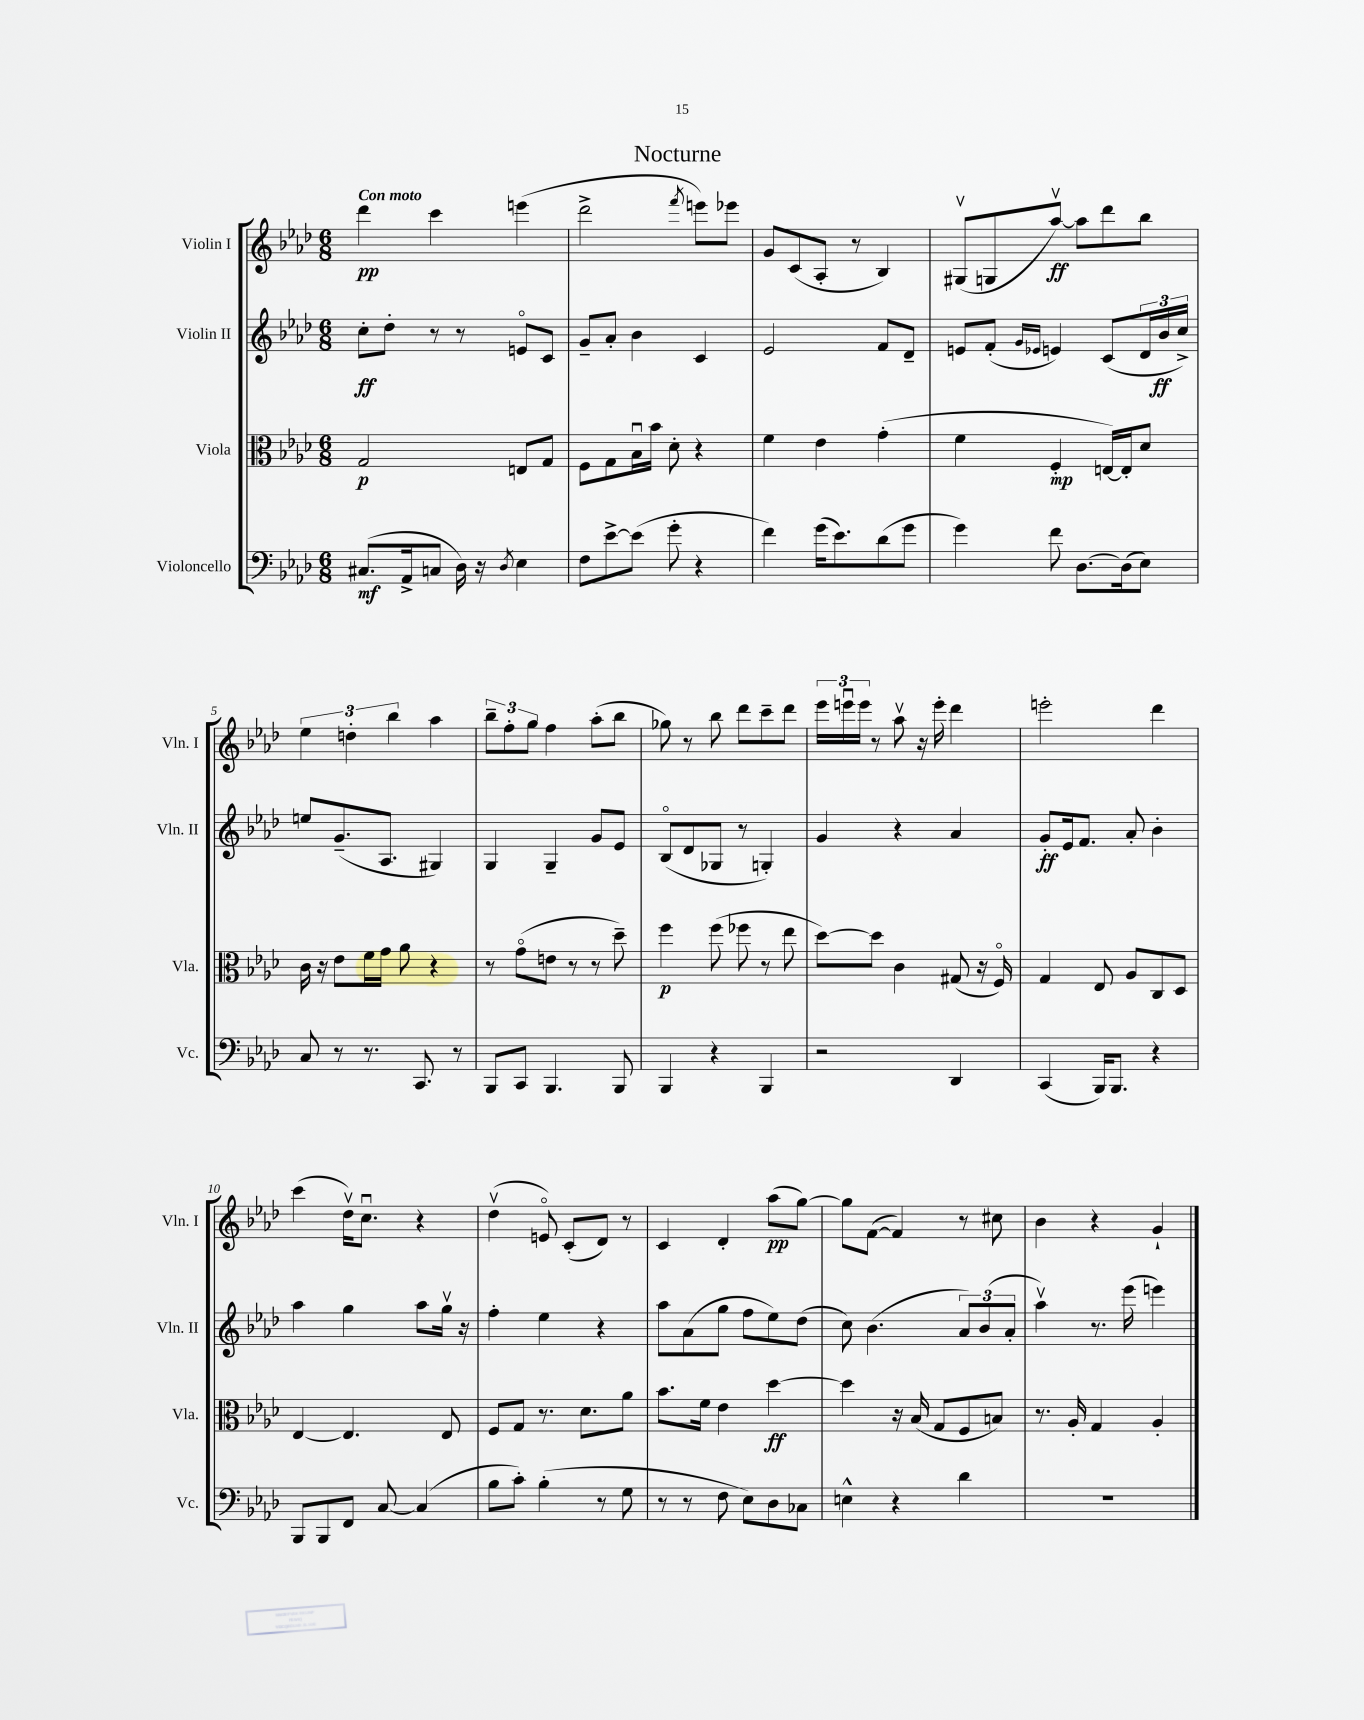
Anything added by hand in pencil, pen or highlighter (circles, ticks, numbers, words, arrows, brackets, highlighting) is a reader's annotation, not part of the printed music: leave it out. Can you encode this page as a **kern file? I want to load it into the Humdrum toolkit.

**kern	**dynam	**kern	**dynam	**kern	**dynam	**kern	**dynam
*part4	*part4	*part3	*part3	*part2	*part2	*part1	*part1
*staff4	*staff4	*staff3	*staff3	*staff2	*staff2	*staff1	*staff1
*I"Violoncello	*	*I"Viola	*	*I"Violin II	*	*I"Violin I	*
*I'Vc.	*	*I'Vla.	*	*I'Vln. II	*	*I'Vln. I	*
*clefF4	*	*clefC3	*	*clefG2	*	*clefG2	*
*k[b-e-a-d-]	*	*k[b-e-a-d-]	*	*k[b-e-a-d-]	*	*k[b-e-a-d-]	*
*M6/8	*	*M6/8	*	*M6/8	*	*M6/8	*
=1	=1	=1	=1	=1	=1	=1	=1
!	!	!	!	!	!	!LO:TX:a:B:t=Con moto	!
(8.C#X/L	mf	2G/	p	8cc'\L	ff	4ddd-\	pp
.	.	.	.	8dd-'\J	.	.	.
16AA-^/k	.	.	.	.	.	.	.
8Cn/J	.	.	.	8r	.	4ccc\	.
16D-\)	.	.	.	8r	.	.	.
16r	.	.	.	.	.	.	.
8qD-/	.	.	.	.	.	.	.
4E-\	.	8En/L	.	8en/L	.	(4eeen\	.
.	.	8G/J	.	8c/J	.	.	.
=2	=2	=2	=2	=2	=2	=2	=2
8F\L	.	8F\L	.	8g~/L	.	2ddd-^\	.
[8e-^\	.	8G\	.	8a-'/J	.	.	.
(8e-\J]	.	16B-u\L	.	4b-\	.	.	.
.	.	16b-\JJ	.	.	.	.	.
8g'\	.	8d-'\	.	.	.	.	.
.	.	.	.	.	.	8qfff/	.
4r	.	4r	.	4c/	.	8eeen\L)	.
.	.	.	.	.	.	8eee-X\J	.
=3	=3	=3	=3	=3	=3	=3	=3
4f\)	.	4f\	.	2e-/	.	8g/L	.
.	.	.	.	.	.	(8c/	.
(16g\KL	.	4e-\	.	.	.	8A-'/J	.
8.e-\)	.	.	.	.	.	.	.
.	.	.	.	.	.	8r	.
(8d-\	.	(4g'\	.	8f/L	.	4B-/)	.
8g\J	.	.	.	8d-~/J	.	.	.
=4	=4	=4	=4	=4	=4	=4	=4
4g\)	.	4f\	.	8en/L	.	(8G#Xv/L	.
.	.	.	.	(8f'/J	.	8Gn/	.
.	.	.	.	16qqg/LL	.	.	.
.	.	.	.	16qqe-X/JJ	.	.	.
8f\	.	4F'/	mp	4en/)	.	[8aa-v/J)	ff
[8.D-\L	.	.	.	.	.	8aa-\L]	.
.	.	[16En/LL)	.	(8c/L	.	8ddd-\	.
(16D-\k]	.	16E'/J]	.	.	.	.	.
8E-\J)	.	8d-/J	.	24d-/L	.	8bb-\J	.
.	.	.	.	24b-/	ff	.	.
.	.	.	.	24cc^/JJ)	.	.	.
!!LO:LB:g=z
=5	=5	=5	=5	=5	=5	=5	=5
8C/	.	16c\	.	8een/L	.	6ee-\	.
.	.	16r	.	.	.	.	.
8r	.	8e-\L	.	(8.g~/	.	.	.
.	.	.	.	.	.	6ddn'\	.
8.r	.	16f\L	.	.	.	.	.
.	.	16g\JJ	.	8.A-/J	.	.	.
.	.	.	.	.	.	6bb-\	.
.	.	8a-\	.	.	.	.	.
8.CC/	.	.	.	.	.	.	.
.	.	4r	.	4G#X/)	.	4aa-\	.
8r	.	.	.	.	.	.	.
=6	=6	=6	=6	=6	=6	=6	=6
8BBB-/L	.	8r	.	4G/	.	12bb-~\L	.
.	.	.	.	.	.	12ff'\	.
8CC/J	.	(8g\L	.	.	.	.	.
.	.	.	.	.	.	12gg\J	.
4.BBB-/	.	8en\J	.	4G~/	.	4ff\	.
.	.	8r	.	.	.	.	.
.	.	8r	.	8g/L	.	(8aa-'\L	.
8BBB-/	.	8dd-~\)	.	8e-/J	.	8bb-\J	.
=7	=7	=7	=7	=7	=7	=7	=7
4BBB-/	.	4ff\	p	(8B-/L	.	8gg-X\)	.
.	.	.	.	8d-/	.	8r	.
4r	.	(8ff\	.	8G-X/J	.	8bb-\	.
.	.	8ff-X\	.	8r	.	8ddd-\L	.
4BBB-/	.	8r	.	4Gn'/)	.	8ccc~\	.
.	.	8ee-\	.	.	.	8ddd-\J	.
=8	=8	=8	=8	=8	=8	=8	=8
2r	.	[8dd-\L)	.	4g/	.	24eee-\LL	.
.	.	.	.	.	.	24eeenu\	.
.	.	.	.	.	.	24eee\JJ	.
.	.	8dd-\J]	.	.	.	8r	.
.	.	4c\	.	4r	.	8aa-v\	.
.	.	.	.	.	.	16r	.
.	.	.	.	.	.	16eee'\	.
4DD-/	.	(8G#X/	.	4a-/	.	4ddd-\	.
.	.	16r	.	.	.	.	.
.	.	16F/)	.	.	.	.	.
=9	=9	=9	=9	=9	=9	=9	=9
(4CC/	.	4G/	.	8g'/L	ff	2eeen'\	.
.	.	.	.	16e-/k	.	.	.
.	.	.	.	8.f/J	.	.	.
16BBB-/KL)	.	8E-/	.	.	.	.	.
8.BBB-/J	.	.	.	.	.	.	.
.	.	8A-/L	.	8a-'/	.	.	.
4r	.	8C/	.	4b-'\	.	4ddd-\	.
.	.	8D-/J	.	.	.	.	.
!!LO:LB:g=z
=10	=10	=10	=10	=10	=10	=10	=10
8BBB-/L	.	[4E-/	.	4aa-\	.	(4ccc\	.
8BBB-/	.	.	.	.	.	.	.
8FF/J	.	4.E-/]	.	4gg\	.	16dd-v\KL)	.
.	.	.	.	.	.	8.ccu\J	.
[8C/	.	.	.	.	.	.	.
(4C/]	.	.	.	8aa-\L	.	4r	.
.	.	8E-/	.	16ggv\Jk	.	.	.
.	.	.	.	16r	.	.	.
=11	=11	=11	=11	=11	=11	=11	=11
8B-\L	.	8F/L	.	4ff'\	.	(4dd-v\	.
8c'\J)	.	8G/J	.	.	.	.	.
(4B-'\	.	8.r	.	4ee-\	.	8en/)	.
.	.	.	.	.	.	(8c'/L	.
.	.	8.d-\L	.	.	.	.	.
8r	.	.	.	4r	.	8d-/J)	.
8G\	.	8a-\J	.	.	.	8r	.
=12	=12	=12	=12	=12	=12	=12	=12
8r	.	8.b-\L	.	8aa-\L	.	4c/	.
8r	.	.	.	(8a-\	.	.	.
.	.	16f\Jk	.	.	.	.	.
8F\	.	4e-\	.	8gg\J	.	4d-'/	.
8E-\L)	.	.	.	8ff\L	.	.	.
8D-\	.	[4dd-\	ff	8ee-\)	.	(8aa-\L	pp
8C-X\J	.	.	.	(8dd-\J	.	[8gg\J)	.
=13	=13	=13	=13	=13	=13	=13	=13
4En^^\	.	4dd-\]	.	8cc\)	.	8gg\L]	.
.	.	.	.	(4.b-\	.	([8f\J	.
4r	.	16r	.	.	.	4f/])	.
.	.	(16B-/	.	.	.	.	.
.	.	8G/L	.	.	.	.	.
4d-\	.	8F/	.	12a-/L)	.	8r	.
.	.	.	.	(12b-/	.	.	.
.	.	8Bn/J)	.	.	.	8cc#X\	.
.	.	.	.	12a-'/J	.	.	.
=14	=14	=14	=14	=14	=14	=14	=14
2.r	.	8.r	.	4aa-v\)	.	4b-\	.
.	.	16A-'/	.	.	.	.	.
.	.	4G/	.	8.r	.	4r	.
.	.	.	.	(16eee-\	.	.	.
.	.	4A-'/	.	4eeen\)	.	4g`/	.
==	==	==	==	==	==	==	==
*-	*-	*-	*-	*-	*-	*-	*-
